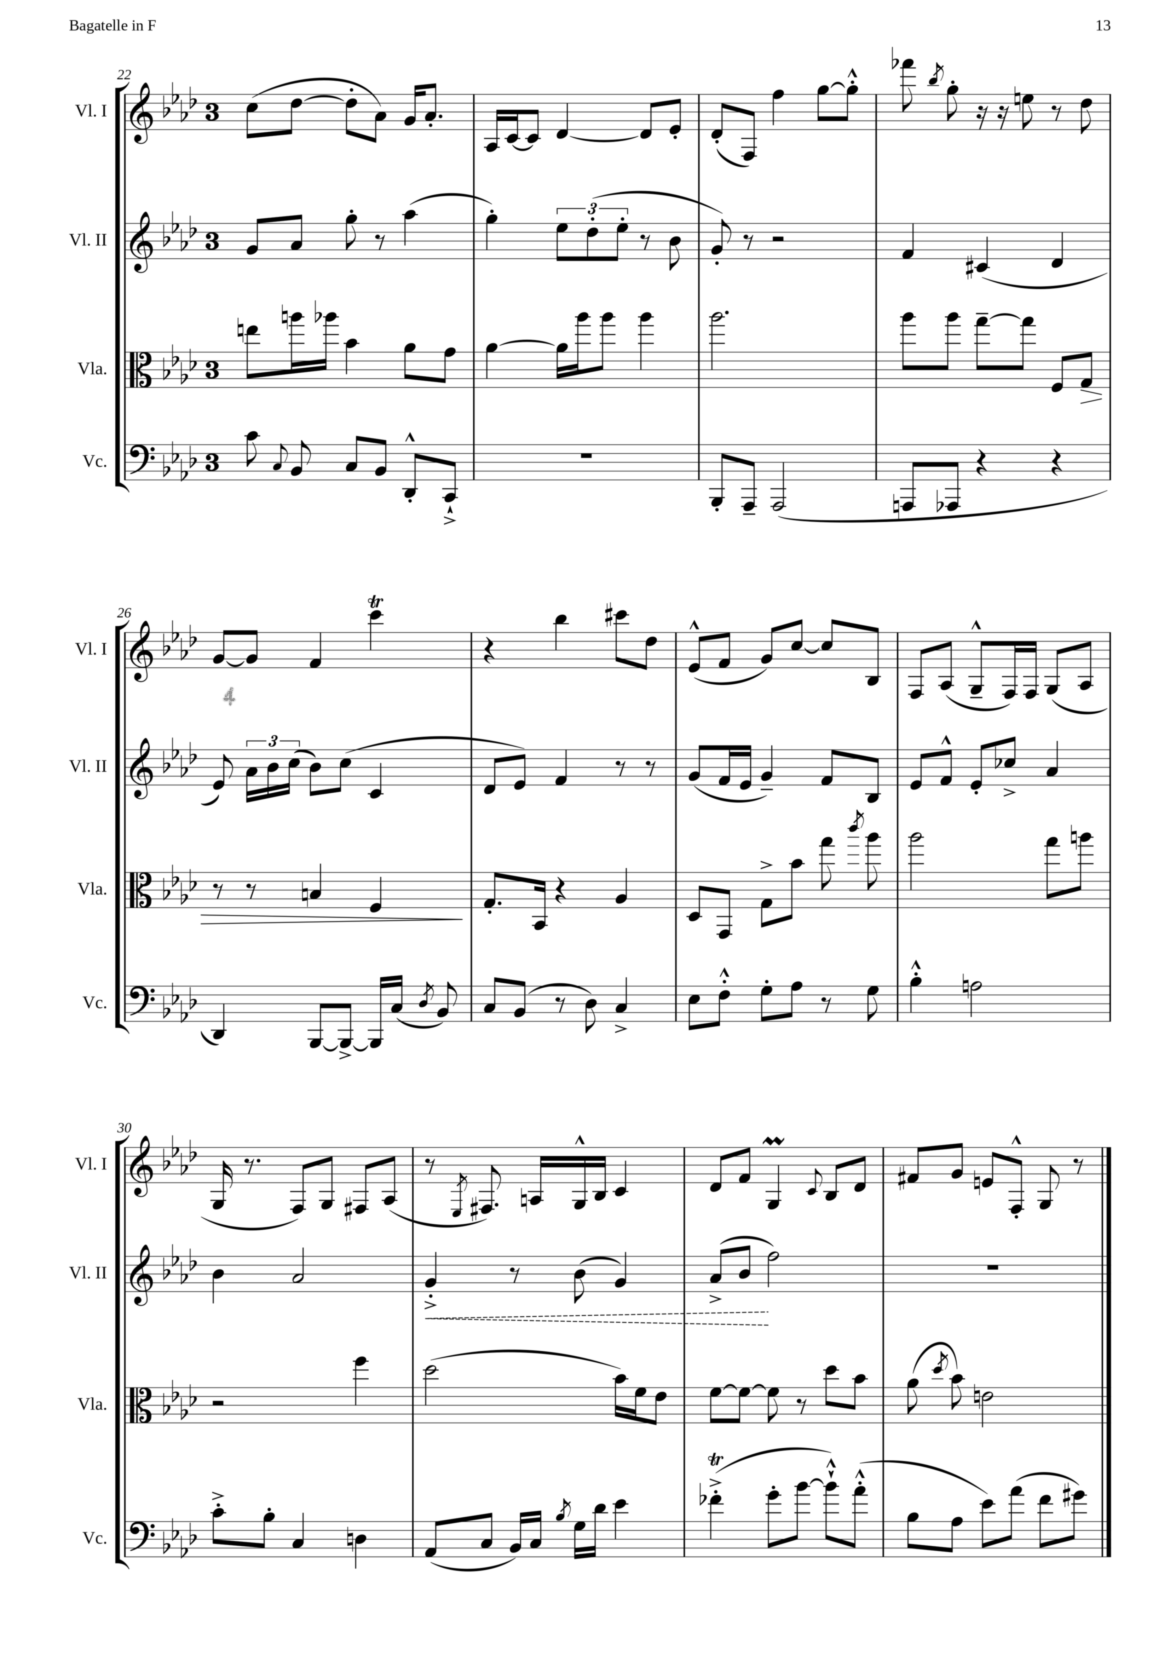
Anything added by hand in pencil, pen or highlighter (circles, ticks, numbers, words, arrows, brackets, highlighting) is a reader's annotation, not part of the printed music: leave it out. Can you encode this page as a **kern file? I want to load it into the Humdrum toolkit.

**kern	**kern	**dynam	**kern	**dynam	**kern
*part4	*part3	*part3	*part2	*part2	*part1
*staff4	*staff3	*staff3	*staff2	*staff2	*staff1
*I"Vc.	*I"Vla.	*	*I"Vl. II	*	*I"Vl. I
*I'Vc.	*I'Vla.	*	*I'Vl. II	*	*I'Vl. I
*clefF4	*clefC3	*	*clefG2	*	*clefG2
*k[b-e-a-d-]	*k[b-e-a-d-]	*	*k[b-e-a-d-]	*	*k[b-e-a-d-]
*M3/4	*M3/4	*	*M3/4	*	*M3/4
=22	=22	=22	=22	=22	=22
8c\	8een\L	.	8g/L	.	(8cc\L
8qqC/	.	.	.	.	.
8BB-/	16aan\L	.	8a-/J	.	[8dd-\J
.	16aa-X\JJ	.	.	.	.
8C/L	4b-\	.	8gg'\	.	8dd-'\L]
8BB-/J	.	.	8r	.	8a-\J)
8DD-'^^/L	8a-\L	.	(4aa-\	.	16g/KL
.	.	.	.	.	8.a-'/J
8CC`^/J	8g\J	.	.	.	.
=23	=23	=23	=23	=23	=23
2.r	[4a-\	.	4gg'\)	.	16A-/LL
.	.	.	.	.	[16c/J
.	.	.	.	.	8c/J]
.	16a-\LL]	.	12ee-\L	.	[4d-/
.	16aa-\J	.	.	.	.
.	.	.	(12dd-'\	.	.
.	8aa-\J	.	.	.	.
.	.	.	12ee-'\J	.	.
.	4aa-\	.	8r	.	8d-/L]
.	.	.	8b-\	.	8e-'/J
=24	=24	=24	=24	=24	=24
8BBB-'/L	2.aa-\	.	8g'/)	.	(8d-'/L
8AAA-~/J	.	.	8r	.	8F/J)
(2AAA-/	.	.	2r	.	4ff\
.	.	.	.	.	[8gg\L
.	.	.	.	.	8gg'^^\J]
=25	=25	=25	=25	=25	=25
8AAAn/L	8aa-\L	.	4f/	.	8fff-X\
.	.	.	.	.	8qbb-/
8AAA-X/J	8aa-\J	.	.	.	8gg'\
4r	[8gg~\L	.	(4c#X/	.	16r
.	.	.	.	.	16r
.	8gg\J]	.	.	.	8een\
4r	8F/L	.	4d-/	.	8r
!	!	!LO:HP:b	!	!	!
.	8G/J	>	.	.	8dd-\
!!LO:LB:g=z
=26	=26	=26	=26	=26	=26
4DD-/)	8r	.	8e-/)	.	[8g/L
.	8r	.	24a-\LL	.	8g/J]
.	.	.	24b-\	.	.
.	.	.	(24cc\JJ	.	.
[8BBB-/L	4Bn/	.	8b-\L)	.	4f/
8BBB-^/J_	.	.	(8cc\J	.	.
16BBB-/LL]	4F/	.	4c/	.	4ccct\
(16C/JJ	.	.	.	.	.
8qD-/	.	.	.	.	.
8BB-/)	.	.	.	.	.
.	.	]	.	.	.
=27	=27	=27	=27	=27	=27
8C/L	8.G'/L	.	8d-/L	.	4r
(8BB-/J	.	.	8e-/J)	.	.
.	16BB-/Jk	.	.	.	.
8r	4r	.	4f/	.	4bb-\
8D-\)	.	.	.	.	.
4C^/	4A-/	.	8r	.	8ccc#X\L
.	.	.	8r	.	8dd-\J
=28	=28	=28	=28	=28	=28
8E-\L	8D-/L	.	(8g/L	.	(8e-^^/L
8F'^^\J	8GG/J	.	16f/L	.	8f/J
.	.	.	16e-/JJ	.	.
8G'\L	8G^\L	.	4g~/)	.	8g/L)
8A-\J	8b-\J	.	.	.	[8cc/J
8r	8gg\	.	8f/L	.	8cc/L]
.	8qccc/	.	.	.	.
8G\	8aa-\	.	8B-/J	.	8B-/J
=29	=29	=29	=29	=29	=29
4B-'^^\	2aa-\	.	8e-/L	.	8F/L
.	.	.	8f^^/J	.	(8A-/J
2An\	.	.	8e-'/L	.	8G~^^/L
.	.	.	8cc-X^/J	.	16F/L)
.	.	.	.	.	16F/JJ
.	8gg\L	.	4a-/	.	(8G/L
.	8aan\J	.	.	.	8A-/J
!!LO:LB:g=z
=30	=30	=30	=30	=30	=30
8c'^\L	2r	.	4b-\	.	16G/
.	.	.	.	.	8.r
8B-'\J	.	.	.	.	.
4C/	.	.	2a-/	.	8F/L)
.	.	.	.	.	8G/J
4Dn\	4ff\	.	.	.	8F#X/L
.	.	.	.	.	(8A-/J
=31	=31	=31	=31	=31	=31
!	!	!	!	!LO:HP:b	!
(8AA-/L	(2dd-\	.	4g'^/	<	8r
.	.	.	.	.	8qE-/
8C/J	.	.	.	.	8.F#X/)
16BB-/LL)	.	.	8r	.	.
16C/JJ	.	.	.	.	16An/LL
8qB-/	.	.	.	.	.
16G\LL	.	.	(8b-\	.	16G^^/
16d-\JJ	.	.	.	.	16B-/JJ
4e-\	16b-\LL)	.	4g/)	.	4c/
.	16f\J	.	.	.	.
.	8e-\J	.	.	.	.
=32	=32	=32	=32	=32	=32
(4f-XT'^\	[8f\L	.	(8a-^/L	.	8d-/L
.	8f\J_	.	8b-/J	.	8f/J
8g'\L	8f\]	.	2ff\)	[	4Gm/
[8b-\J	8r	.	.	.	.
.	.	.	.	.	8qqc/
8b-`^^\L])	8dd-\L	.	.	.	8B-/L
(8a-'^^\J	8b-\J	.	.	.	8d-/J
=33	=33	=33	=33	=33	=33
8B-\L	(8a-\	.	2.r	.	8f#X/L
.	8qdd-/	.	.	.	.
8A-\J	8b-\)	.	.	.	8g/J
8e-\L)	2en\	.	.	.	8en/L
(8a-\J	.	.	.	.	8F'^^/J
8f\L	.	.	.	.	8G/
8g#X\J)	.	.	.	.	8r
==	==	==	==	==	==
*-	*-	*-	*-	*-	*-
